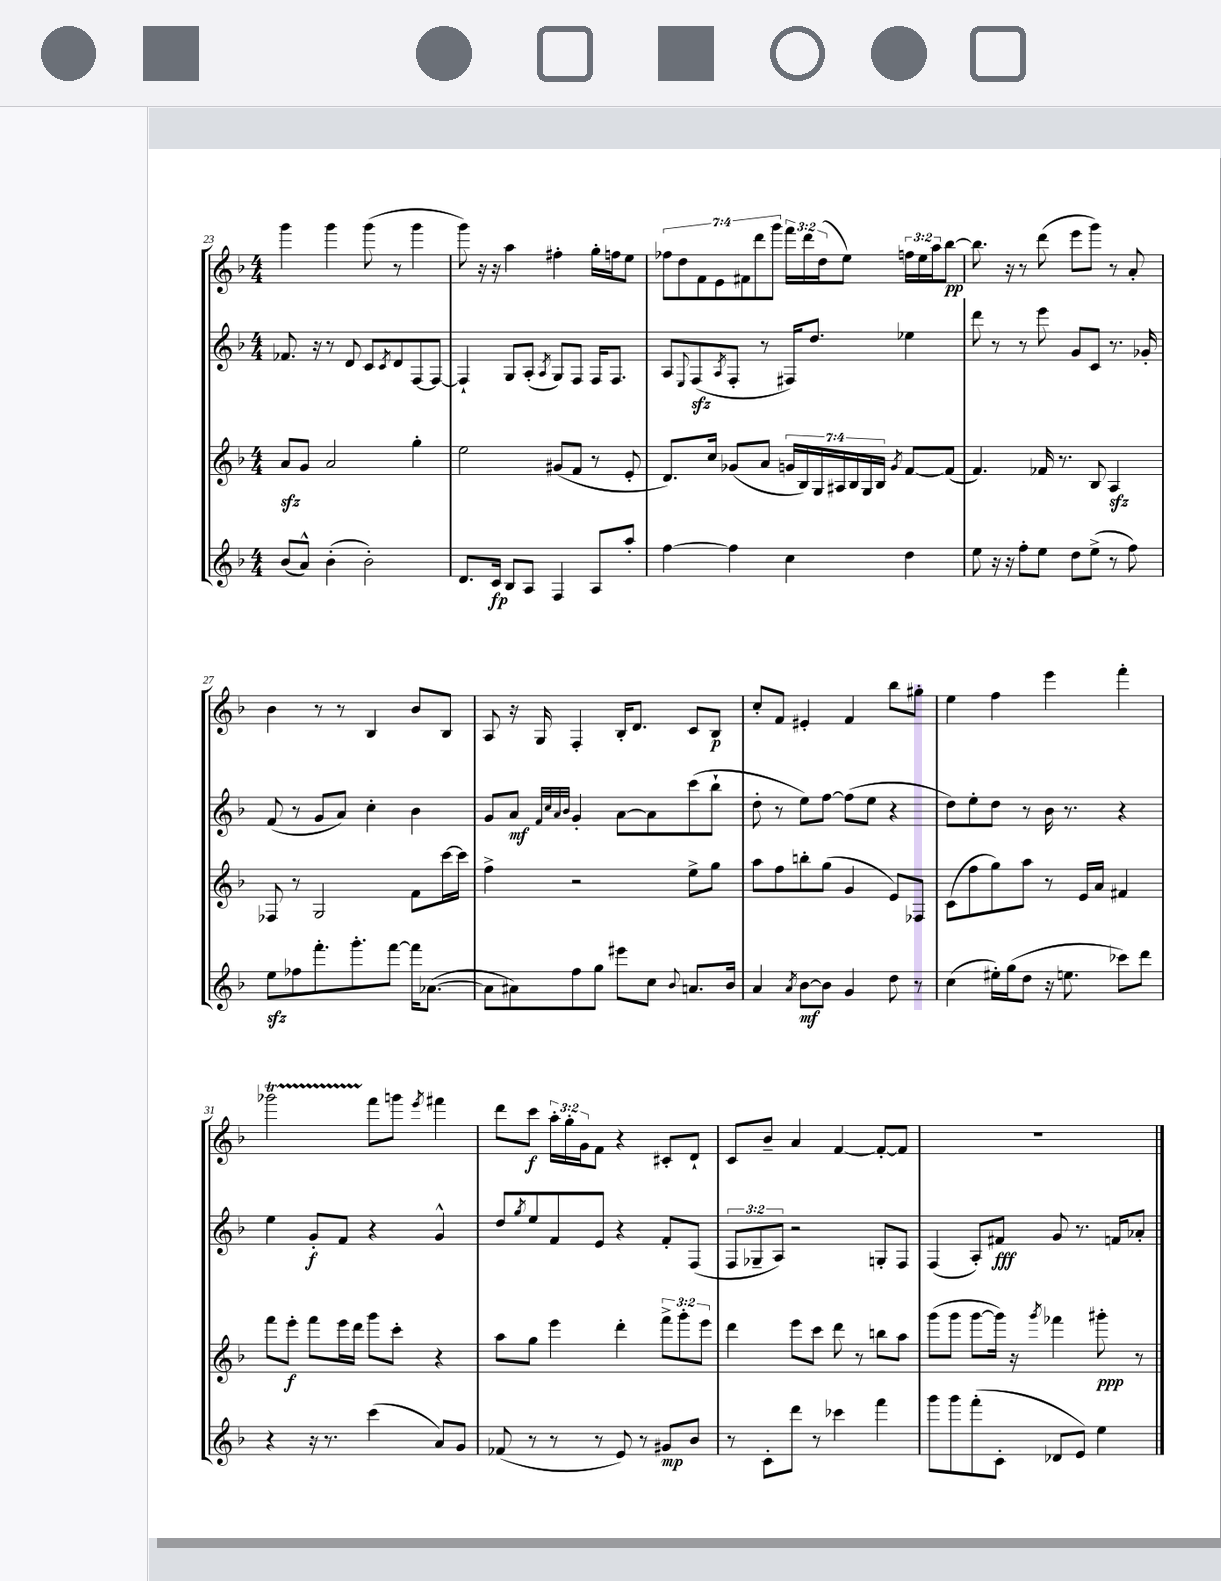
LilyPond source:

<<
\new StaffGroup <<
\new Staff = "s0" {
    \clef treble \key f \major \numericTimeSignature \time 4/4 \override Staff.TupletNumber.text = #tuplet-number::calc-fraction-text
    g'''4 g'''4 g'''8( r8 g'''4 |
    g'''8) r16 r16 a''4 fis''4-. g''16-. f''16 e''8 |
    \tuplet 7/4 { fes''8 d''8 f'8 e'8 fis'8 d'''8 g'''8 } \tuplet 3/2 { f'''16 d'''16 d''16( } e''8) \tuplet 3/2 { f''16 e''16 a''16 } bes''8~\pp |
    bes''8. r16 r8 d'''8( e'''8 g'''8) r8 a'8-. |
    bes'4 r8 r8 bes4 bes'8 bes8 |
    a8 r16 g16 f4-. bes16-. d'8. c'8 bes8\p |
    c''8-. f'8 eis'4-. f'4 bes''8 gis''8-. |
    e''4 f''4 e'''4 f'''4-. |
    ges'''2\startTrillSpan f'''8\stopTrillSpan g'''8 \acciaccatura { e'''8 } fis'''4 |
    d'''8 c'''8\f \tuplet 3/2 { a''16-. g''16-. g'16 } f'8 r4 cis'8-. d'8-! |
    c'8 bes'8-- a'4 f'4~ f'8~-. f'8 |
    R1 \bar "|." |
}
\new Staff = "s1" {
    \clef treble \key f \major \numericTimeSignature \time 4/4 \override Staff.TupletNumber.text = #tuplet-number::calc-fraction-text
    fes'8. r16 r8 d'8 c'8 \acciaccatura { c'8 } d'8 f8~ f8~ |
    f4-! g8 a8-.( \acciaccatura { a8 } g8) f8 f16 f8. |
    a8 \appoggiatura { e8 } f8\sfz( \acciaccatura { a8 } f8-. r8 fis16) d''8. ees''4 |
    d'''8 r8 r8 e'''8 g'8 c'8 r8. ges'16-. |
    f'8( r8 g'8 a'8) c''4-. bes'4 |
    g'8 a'8\mf \grace { f'32 c''32 a'32 bes'32 } g'4-. a'8~ a'8 c'''8( bes''8-! |
    d''8-. r8 e''8) f''8~ f''8( e''8 r4 |
    d''8) e''8-. d''8 r8 bes'16 r8. r4 |
    e''4 g'8-.\f f'8 r4 g'4-^ |
    d''8 \acciaccatura { g''8 } e''8 f'8 e'8 r4 f'8-. f8( |
    \tuplet 3/2 { f8 ges8-- a8) } r2 g8-. f8 |
    f4( a8-.) fis'8\fff g'8 r8. f'16 aes'8-. \bar "|." |
}
\new Staff = "s2" {
    \clef treble \key f \major \numericTimeSignature \time 4/4 \override Staff.TupletNumber.text = #tuplet-number::calc-fraction-text
    a'8\sfz g'8 a'2 g''4-. |
    e''2 gis'8( f'8 r8 e'8-. |
    d'8.) c''16 ges'8( a'8 \tuplet 7/4 { g'16 bes16) g16 ais16 bes16 g16 bes16 } \acciaccatura { g'8 } f'8~ f'8( |
    f'4.) fes'16 r8. bes8 a4\sfz |
    fes8 r8 g2 f'8 c'''16~ c'''16 |
    f''4-> r2 e''8-> g''8 |
    a''8 f''8 b''8-. g''8( g'4 e'8) fes8 |
    c'8( f''8 g''8) a''8 r8 e'16 a'16 fis'4 |
    f'''8 e'''8-.\f f'''8 e'''16 d'''16 g'''8 c'''8-. r4 |
    a''8 g''8 e'''4 d'''4-. \tuplet 3/2 { f'''8-> g'''8-. e'''8 } |
    d'''4 e'''8 c'''8 d'''8 r8 b''8 a''8 |
    g'''8( g'''8 g'''8~ g'''16) r16 \acciaccatura { g'''8 } fes'''4 gis'''8-.\ppp r8 \bar "|." |
}
\new Staff = "s3" {
    \clef treble \key f \major \numericTimeSignature \time 4/4
    bes'8( a'8-^) bes'4-.( bes'2-.) |
    d'8. c'16\fp bes8 a8 f4 a8 a''8-. |
    f''4~ f''4 c''4 d''4 |
    e''8 r16 r16 f''8-. e''8 d''8 e''8->( r8 f''8) |
    e''8\sfz fes''8 f'''8.-. g'''8.-. f'''8~ f'''16 aes'8.~( |
    aes'8 ais'8) f''8 g''8 eis'''8 c''8 \appoggiatura { bes'8 } a'8. bes'16 |
    a'4 \acciaccatura { a'8 } bes'8~\mf bes'8 g'4 d''8 r8 |
    c''4( eis''16-.) g''16( d''8 r16 e''8. ces'''8) d'''8 |
    r4 r16 r8. c'''4( a'8) g'8 |
    fes'8( r8 r8 r8 e'8) r8 gis'8\mp bes'8 |
    r8 c'8-. d'''8 r8 ces'''4 f'''4 |
    g'''8 g'''8 f'''8-.( c'8-. des'8 e'8) e''4 \bar "|." |
}
>>
>>
\layout { \context { \Score currentBarNumber = #23 } }
